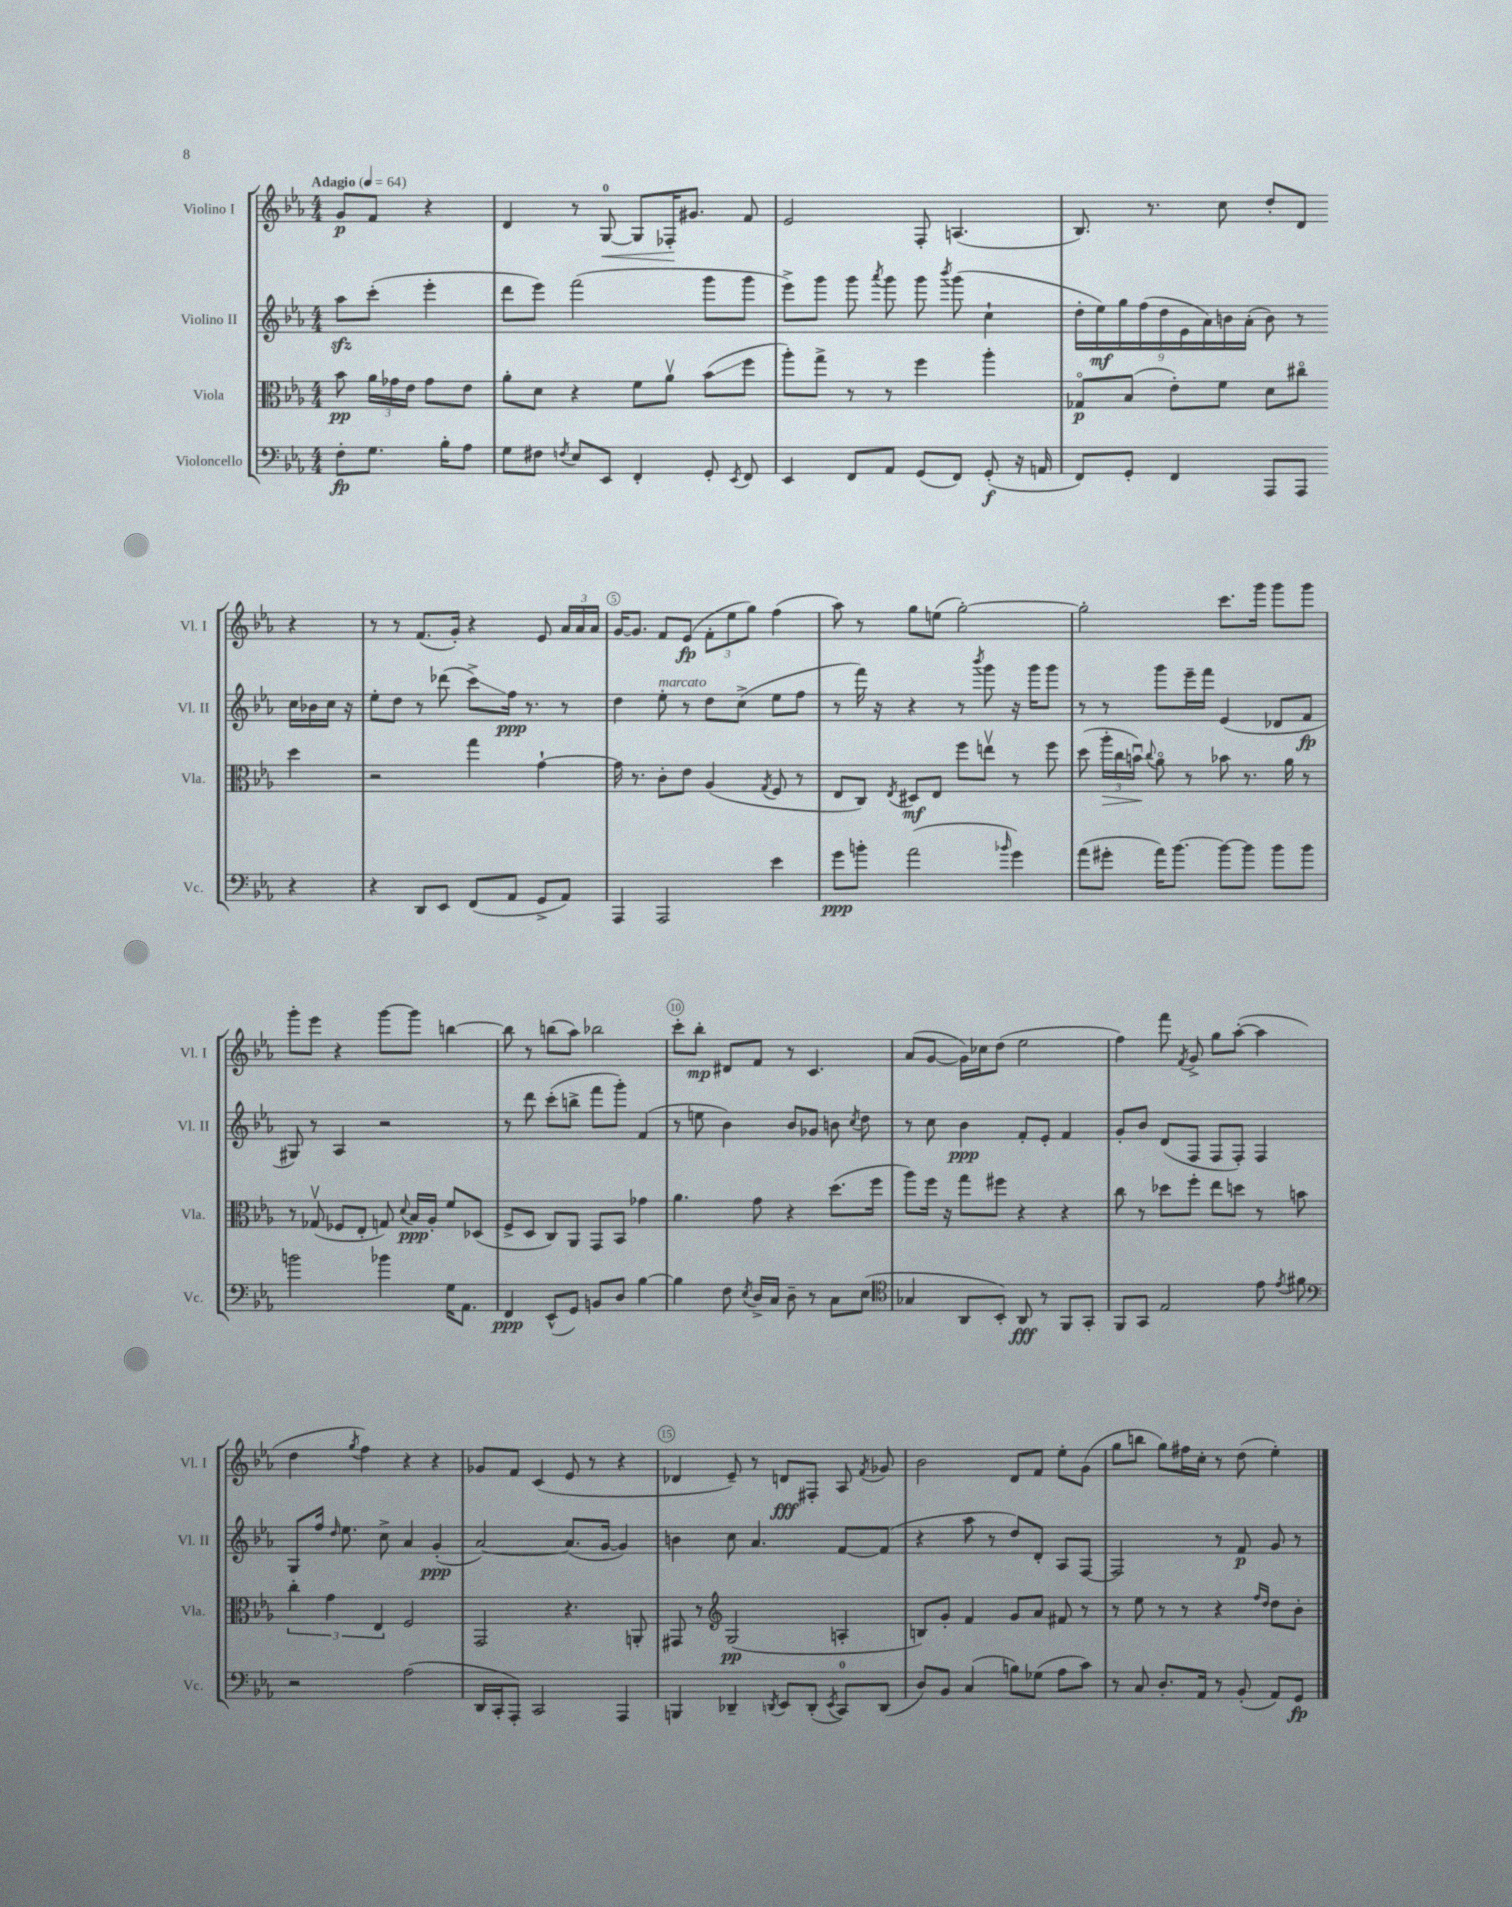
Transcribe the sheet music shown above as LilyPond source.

<<
\new StaffGroup <<
\new Staff = "s0" \with { instrumentName = "Violino I" shortInstrumentName = "Vl. I" } {
    \clef treble \key ees \major \numericTimeSignature \time 4/4 \partial 2 \tempo "Adagio" 4 = 64
    \autoBeamOff g'8[\p f'8] r4 |
    d'4 r8 g8-0~\< g8[ fes16-.\! gis'8.] f'8 |
    ees'2 f8-. a4.( |
    bes8.) r8. c''8 d''8[-. d'8] r4 |
    r8 r8 f'8.[( g'16]-.) r4 ees'8 \tuplet 3/2 { aes'16[ aes'16 aes'16] } |
    g'16[~ g'8.] f'8[ ees'8]\fp( \tuplet 3/2 { f'8[-. ees''8 g''8]) } f''4( |
    aes''8) r8 g''8[ e''8]( g''2~-.) |
    g''2-. c'''8.[ g'''16] g'''8[ g'''8] |
    g'''8[-. ees'''8] r4 g'''8[~ g'''8] b''4~ |
    b''8 r8 b''8[( aes''8]) bes''2 |
    c'''8[-. bes''8]-.\mp dis'8[ f'8] r8 c'4. |
    aes'8[( g'8]~ g'16[) ces''16 d''8]( ees''2 |
    f''4) f'''8 \acciaccatura { f'8 } g'8-> g''8[ aes''8]~-.( aes''4 |
    d''4 \acciaccatura { g''8 } f''4) r4 r4 |
    ges'8[ f'8] c'4( ees'8 r8 r4 |
    des'4 ees'8--) r8 d'8[\fff fis8]-. aes8 \acciaccatura { f'8 } ges'8 |
    bes'2 d'8[ f'8] ees''8[-. g'8]( |
    g''8[ b''8] g''8[) fis''16 c''16]-. r8 d''8( ees''4-.) \bar "|." |
}
\new Staff = "s1" \with { instrumentName = "Violino II" shortInstrumentName = "Vl. II" } {
    \clef treble \key ees \major \numericTimeSignature \time 4/4 \partial 2
    \autoBeamOff aes''8[\sfz c'''8]-.( ees'''4-. |
    d'''8[ ees'''8]) f'''2( g'''8[ g'''8] |
    ees'''8[->) g'''8] g'''8 \acciaccatura { aes'''8 } g'''8 g'''8 \acciaccatura { bes'''8 } g'''8( c''4-! |
    \tuplet 9/8 { d''16[-. ees''16\mf) g''16 f''16( d''16 ees'16 aes'16) b'16 aes'16]-.( } b'8) r8 c''16[ bes'16 c''16] r16 |
    ees''8[-. d''8] r8 des'''8( c'''8[->\glissando) f''16]\ppp r8. r8 |
    d''4 ees''8-.^\markup { \italic "marcato" } r8 d''8[ c''8]->( ees''8[ f''8] |
    r8 f'''16) r16 r4 r8 \acciaccatura { bes'''8 } g'''8 r16 g'''16[ g'''8] |
    r8 r8 g'''8[ ees'''16-- f'''16] ees'4( des'8[ f'8]\fp |
    gis8) r8 aes4 r2 |
    r8 d'''8 c'''8[-.( b''8]-> f'''8[ g'''8]-.) f'4( |
    r8 e''8 bes'4) bes'8[ ges'8] b'8 \acciaccatura { c''8 } d''8 |
    r8 c''8 bes'4\ppp f'8[-. ees'8]-. f'4 |
    g'8[-. bes'8] d'8[( f8] f8[ f8]-.) f4 |
    g8[ f''16] \grace { d''16 } ees''8. c''8-> aes'4 g'4-.\ppp( |
    aes'2~) aes'8.[( g'16]~ g'4) |
    b'4 c''8 aes'4. f'8[~ f'8]( |
    r4 aes''8 r8 d''8[) d'8]-. aes8[ f8]~ |
    f2 r8 f'8\p g'8 r8 \bar "|." |
}
\new Staff = "s2" \with { instrumentName = "Viola" shortInstrumentName = "Vla." } {
    \clef alto \key ees \major \numericTimeSignature \time 4/4 \partial 2
    \autoBeamOff bes'8\pp \tuplet 3/2 { aes'16[ ges'16 ees'16] } ges'8[ ees'8] |
    aes'8[-. d'8] r4 f'8[ aes'8]\upbow bes'8[\glissando( f''8] |
    aes''8[-.) g''8]-> r8 r8 f''4 aes''4-. |
    ges8[\flageolet\p bes8]( ees'8[-.) f'8] d'8[ cis''8]\flageolet d''4 |
    r2 g''4 g'4~-! |
    g'16 r8. c'8[-. ees'8] aes4( \acciaccatura { g8 } f8 r8 |
    ees8[ c8]) \acciaccatura { ees8 } dis8[\mf ees8] f''8[ e''8]\upbow r8 f''8 |
    d''8( \tuplet 3/2 { aes''16[-.\> c''16 b'16]\downbow\!) } \appoggiatura { c''8 } aes'8\flageolet r8 bes'8 r8. aes'16 r8 |
    r8 ges8\upbow( fes8[ ees8]-. g8) \appoggiatura { d'8 } bes16[\ppp aes16]-. f'8[ des8]( |
    f8[-> d8] c8[) aes,8] g,8[ bes,8] ges'4 |
    aes'4. g'8 r4 d''8.[( f''16] |
    aes''8[) f''16] r16 g''8[ fis''8] r4 r4 |
    c''8 r8 des''8[ f''8]-. ees''8[ d''8] r8 b'8 |
    \tuplet 3/2 { c''4-. g'4 ees4 } f2 |
    g,2 r4. a,8-. |
    gis,8 r8 \clef treble g2\pp( a4-. |
    b8[) g'8]-. f'4 g'8[ aes'8] fis'8 r8 |
    r8 ees''8 r8 r8 r4 \grace { f''16[ d''16] } d''8[ bes'8]-. \bar "|." |
}
\new Staff = "s3" \with { instrumentName = "Violoncello" shortInstrumentName = "Vc." } {
    \clef bass \key ees \major \numericTimeSignature \time 4/4 \partial 2
    \autoBeamOff f8[-.\fp g8.] bes16[-. aes8] |
    g8[ fis8] \acciaccatura { f8 } ees8[ ees,8] f,4-. g,8-. \acciaccatura { ees,8 } f,8 |
    ees,4 f,8[ aes,8] g,8[( f,8]) g,8-.\f( r16 a,16 |
    f,8[) g,8]-. f,4 aes,,8[ aes,,8] r4 |
    r4 d,8[ ees,8] f,8[( aes,8] g,8[-> aes,8]) |
    aes,,4 aes,,2 ees'4 |
    g'8[\ppp b'8]-. aes'2( \grace { bes'16 } g'4) |
    aes'8[( gis'8]-. aes'16[) bes'8.]~ bes'8[~ bes'8] bes'8[ bes'8] |
    b'2 bes'4 g16[ aes,8.] |
    f,4\ppp ees,8[-^( g,8]) b,8[ d8] bes4~ |
    bes4 f8 \acciaccatura { ees8 } d16[-> c16] d8-- r8 c8[ ees8]( |
    \clef tenor ges4 aes,8[ bes,8]-.) aes,8\fff r8 f,8[ g,8]-. |
    f,8[ g,8] ees2 ees'8 \acciaccatura { ees'8 } fis'8 |
    \clef bass r2 aes2( |
    d,16[ c,16-. aes,,8]-.) c,2 aes,,4 |
    b,,4 des,4-- \acciaccatura { d,8 } ees,8[ d,8]-.( \acciaccatura { ees,8 } c,8[-0) d,8]( |
    d8[) bes,8] c4( b8[) ges8]( aes8[ c'8]) |
    r8 c8 d8.[-. aes,16] r8 bes,8-.( aes,8[) g,8]\fp \bar "|." |
}
>>
>>
\layout { \context { \Score \override BarNumber.break-visibility = ##(#f #t #t) barNumberVisibility = #(every-nth-bar-number-visible 5) \override BarNumber.stencil = #(make-stencil-circler 0.1 0.3 ly:text-interface::print) } }
